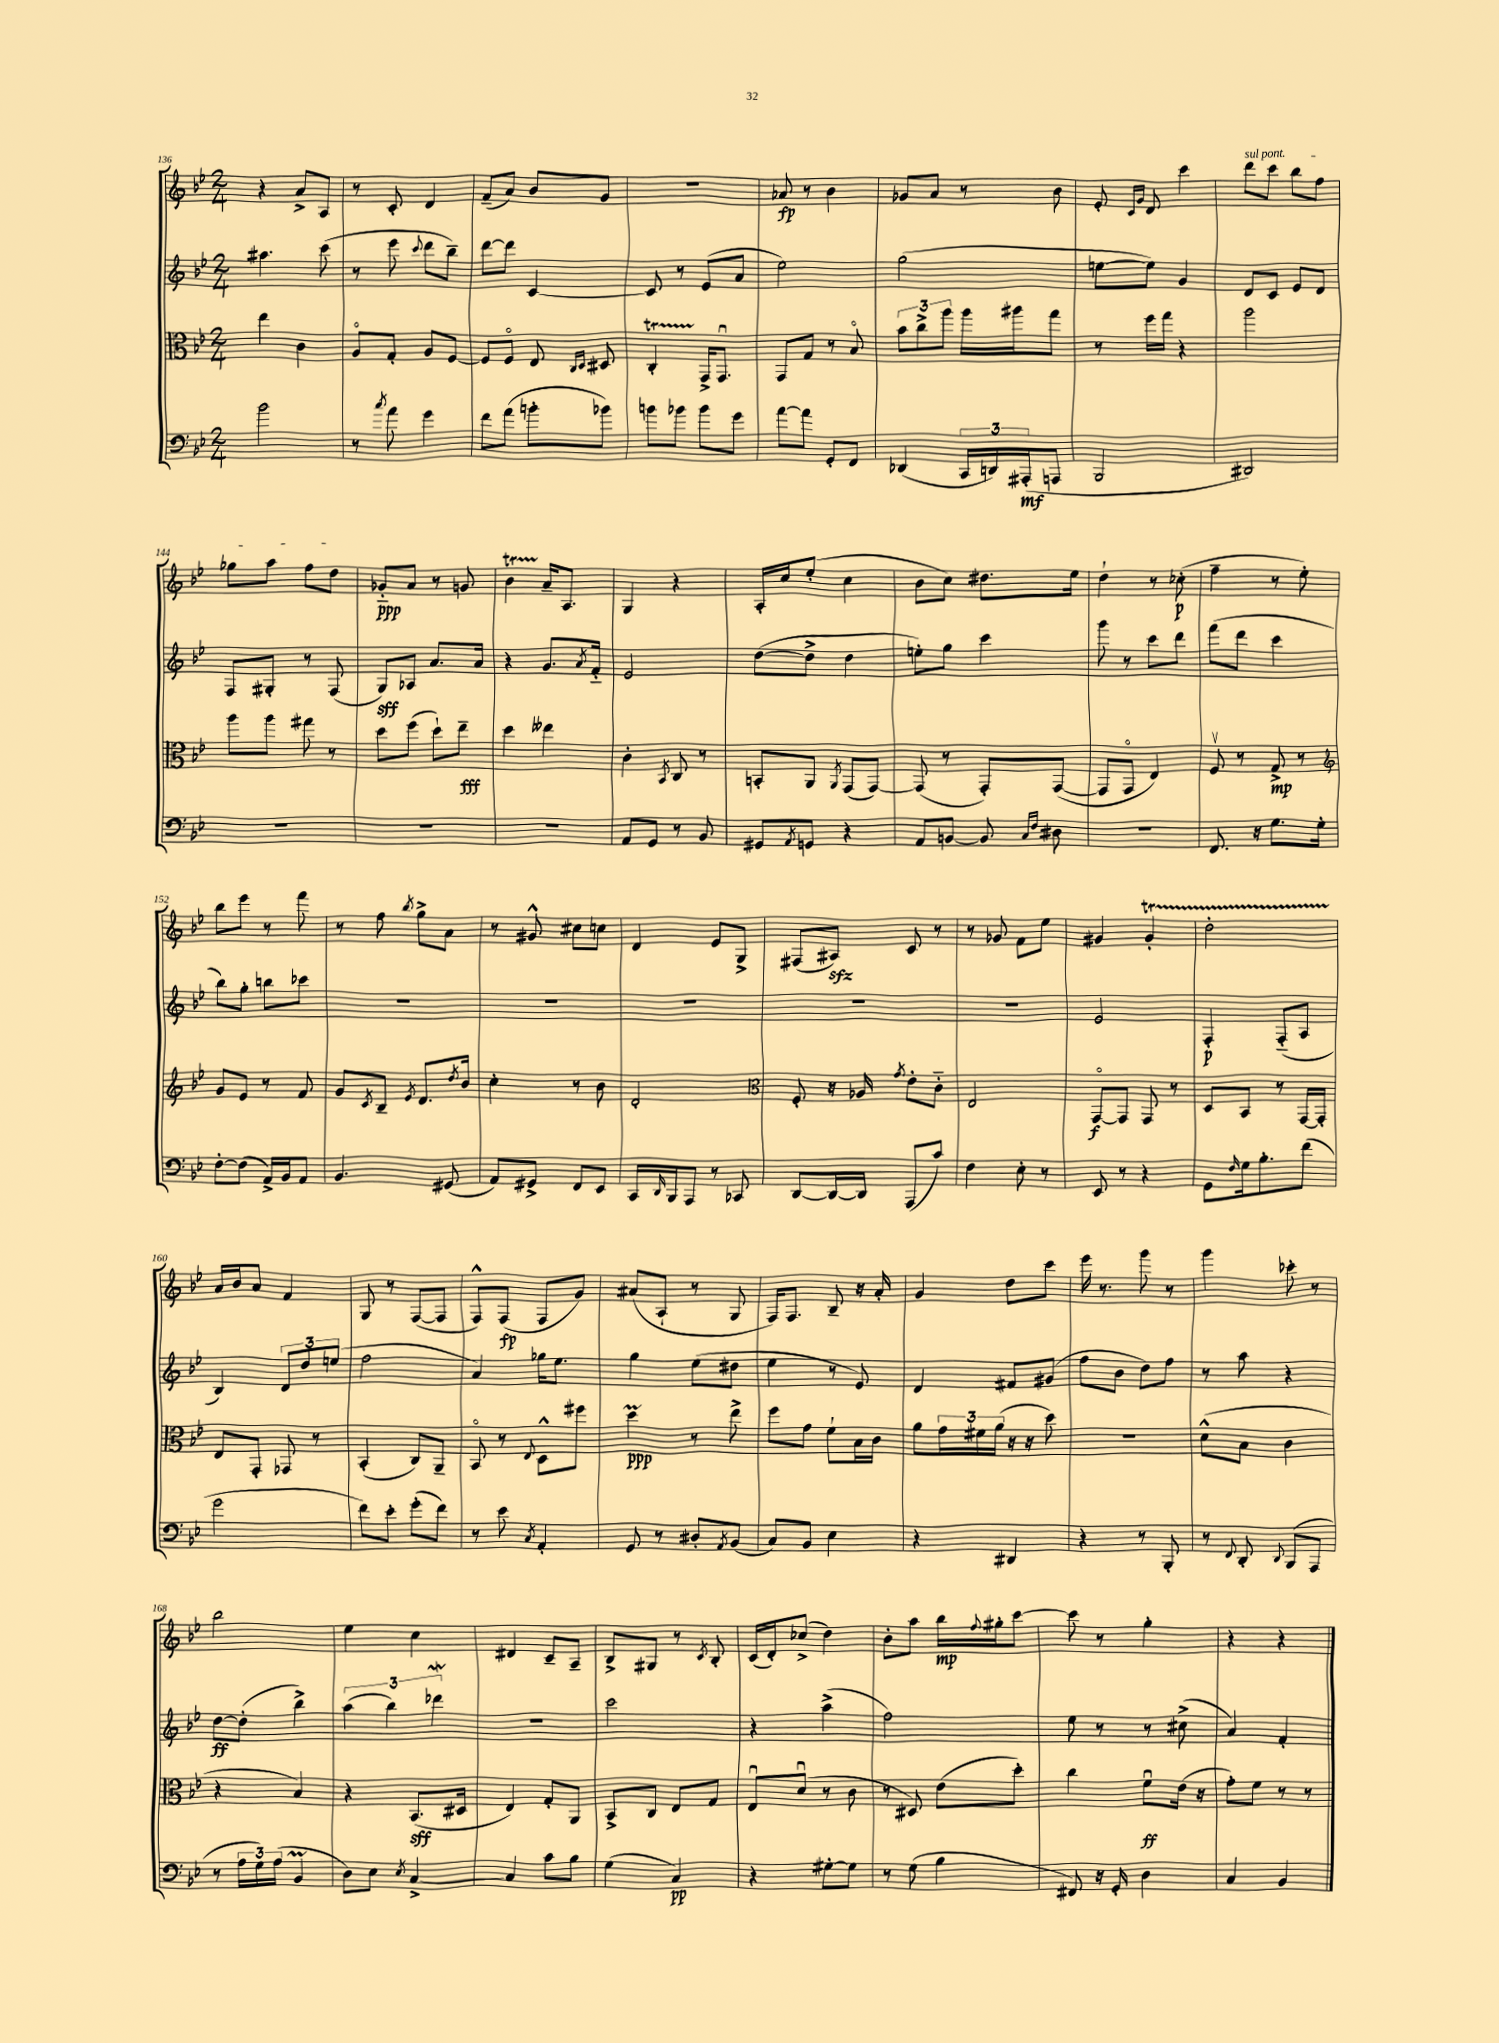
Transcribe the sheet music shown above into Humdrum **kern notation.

**kern	**dynam	**kern	**dynam	**kern	**dynam	**kern	**dynam
*part4	*part4	*part3	*part3	*part2	*part2	*part1	*part1
*staff4	*staff4	*staff3	*staff3	*staff2	*staff2	*staff1	*staff1
*clefF4	*	*clefC3	*	*clefG2	*	*clefG2	*
*k[b-e-]	*	*k[b-e-]	*	*k[b-e-]	*	*k[b-e-]	*
*M2/4	*	*M2/4	*	*M2/4	*	*M2/4	*
=136	=136	=136	=136	=136	=136	=136	=136
2b-\	.	4ee-\	.	4.aa#X\	.	4r	.
.	.	4c\	.	.	.	8a^/L	.
.	.	.	.	(8ccc\	.	8A/J	.
=137	=137	=137	=137	=137	=137	=137	=137
8r	.	8A/L	.	8r	.	8r	.
8qcc/	.	.	.	.	.	.	.
8a\	.	8G'/J	.	8eee-\	.	8c'/	.
.	.	.	.	8qqccc/	.	.	.
4g\	.	8A/L	.	8ddd\L	.	4d/	.
.	.	[8F/J	.	8bb-~\J)	.	.	.
=138	=138	=138	=138	=138	=138	=138	=138
8f\L	.	8F/L]	.	[8ddd\L	.	(8f~/L	.
(8a\J	.	8F/J	.	8ddd\J]	.	8a/J)	.
8bn'\L	.	8E-/	.	[4c/	.	8b-/L	.
.	.	16qqC/LL	.	.	.	.	.
.	.	16qqD/JJ	.	.	.	.	.
8b-X\J)	.	8D#X/	.	.	.	8g/J	.
=139	=139	=139	=139	=139	=139	=139	=139
8bn\L	.	4CT'/	.	8c/]	.	2r	.
8b-X\J	.	.	.	8r	.	.	.
8b-\L	.	16GG^/KL	.	(8e-/L	.	.	.
.	.	8.GGu/J	.	.	.	.	.
8g\J	.	.	.	8a/J	.	.	.
=140	=140	=140	=140	=140	=140	=140	=140
[8a\L	.	8GG/L	.	2ee-\)	.	8a-X/	fp
8a\J]	.	8G/J	.	.	.	8r	.
8GG'/L	.	8r	.	.	.	4b-\	.
8FF/J	.	8B-/	.	.	.	.	.
=141	=141	=141	=141	=141	=141	=141	=141
(4DD-X/	.	12b-\L	.	(2gg\	.	8g-X/L	.
.	.	12cc^\	.	.	.	.	.
.	.	.	.	.	.	8a/J	.
.	.	12aa\J	.	.	.	.	.
24CC/LL	.	16aa\LL	.	.	.	8r	.
24DDn/)	.	.	.	.	.	.	.
.	.	16aa#X\J	.	.	.	.	.
(24AAA#X'/J	mf	.	.	.	.	.	.
8AAAn/J	.	8gg\J	.	.	.	8b-\	.
=142	=142	=142	=142	=142	=142	=142	=142
2BBB-/	.	8r	.	[8een\L	.	8e-'/	.
.	.	.	.	.	.	16qqc/LL	.
.	.	.	.	.	.	16qqg/JJ	.
.	.	16ff\LL	.	8ee\J])	.	8d/	.
.	.	16gg\JJ	.	.	.	.	.
.	.	4r	.	4g/	.	4ccc\	.
=143	=143	=143	=143	=143	=143	=143	=143
!	!	!	!	!	!	!LO:TX:a:i:t=sul pont.	!
2DD#X/)	.	2aa\	.	8d/L	.	8ddd\L	.
.	.	.	.	8c/J	.	8ccc\J	.
.	.	.	.	8e-/L	.	8bb-\L	.
.	.	.	.	8d/J	.	8ff\J	.
!!LO:LB:g=z
=144	=144	=144	=144	=144	=144	=144	=144
2r	.	8aa\L	.	8F/L	.	8gg-X\L	.
.	.	8aa\J	.	8G#X'/J	.	8aa\J	.
.	.	8gg#X\	.	8r	.	8ff\L	.
.	.	8r	.	(8F/	.	8dd\J	.
=145	=145	=145	=145	=145	=145	=145	=145
2r	.	8dd\L	.	8G/L)	sff	8g-X/L	ppp
.	.	(8ff\J	.	8A-X/J	.	8a/J	.
.	.	8dd`\L)	.	8.a/L	.	8r	.
.	.	8ee-~\J	fff	.	.	8gn/	.
.	.	.	.	16a/Jk	.	.	.
=146	=146	=146	=146	=146	=146	=146	=146
2r	.	4dd\	.	4r	.	4b-T\	.
.	.	4ee--X\	.	8.g/L	.	16a~/KL	.
.	.	.	.	.	.	8.A/J	.
.	.	.	.	8qa/	.	.	.
.	.	.	.	16f/Jk	.	.	.
=147	=147	=147	=147	=147	=147	=147	=147
8AA/L	.	4c'\	.	2e-/	.	4G/	.
8GG/J	.	.	.	.	.	.	.
.	.	8qBB-/	.	.	.	.	.
8r	.	8C/	.	.	.	4r	.
8BB-/	.	8r	.	.	.	.	.
=148	=148	=148	=148	=148	=148	=148	=148
8GG#X/L	.	8BBn'/L	.	([8dd\L	.	16A'/LL	.
.	.	.	.	.	.	16cc/J	.
8qAA/	.	.	.	.	.	.	.
8GGn/J	.	8AA/J	.	8dd^\J]	.	(8ee-'/J	.
.	.	8qAA/	.	.	.	.	.
4r	.	(8GG/L	.	4dd\	.	4cc\	.
.	.	[8GG/J)	.	.	.	.	.
=149	=149	=149	=149	=149	=149	=149	=149
8AA/L	.	(8GG/]	.	8een'\L)	.	8b-\L	.
[8BBn/J	.	8r	.	8gg\J	.	8cc\J)	.
8BB/]	.	8GG'/L)	.	4ccc\	.	8.dd#X\L	.
16qqC/LL	.	.	.	.	.	.	.
16qqF/JJ	.	.	.	.	.	.	.
8D#X\	.	([8GG/J	.	.	.	.	.
.	.	.	.	.	.	16ee-\Jk	.
=150	=150	=150	=150	=150	=150	=150	=150
2r	.	8GG/L]	.	8ggg\	.	4dd`\	.
.	.	8GG/J	.	8r	.	.	.
.	.	4E-/)	.	8ccc\L	.	8r	.
.	.	.	.	8ddd\J	.	(8cc-X'\	p
=151	=151	=151	=151	=151	=151	=151	=151
8.FF/	.	8Fv/	.	(8fff\L	.	4ff~\	.
.	.	8r	.	8ddd\J	.	.	.
16r	.	.	.	.	.	.	.
8.G\L	.	8G^/	mp	4ccc\	.	8r	.
.	.	8r	.	.	.	8ee-'\)	.
16G'\Jk	.	.	.	.	.	.	.
!!LO:LB:g=z
=152	=152	=152	=152	=152	=152	=152	=152
*	*	*clefG2	*	*	*	*	*
[8F'\L	.	8g/L	.	8bb-\L)	.	8bb-\L	.
(8F\J]	.	8e-/J	.	8gg'\J	.	8eee-\J	.
16AA^/LL)	.	8r	.	8bbn\L	.	8r	.
16BB-/J	.	.	.	.	.	.	.
8AA/J	.	8f/	.	8ccc-X\J	.	8fff\	.
=153	=153	=153	=153	=153	=153	=153	=153
4.BB-/	.	8g/L	.	2r	.	8r	.
.	.	8qc/	.	.	.	.	.
.	.	8B-~/J	.	.	.	8ff\	.
.	.	8qe-/	.	.	.	8qbb-/	.
.	.	8.d/L	.	.	.	8gg^\L	.
(8GG#X/	.	.	.	.	.	8a\J	.
.	.	8qdd/	.	.	.	.	.
.	.	16b-/Jk	.	.	.	.	.
=154	=154	=154	=154	=154	=154	=154	=154
8AA/L)	.	4cc'\	.	2r	.	8r	.
8GG#X^/J	.	.	.	.	.	8g#X^^/	.
8FF/L	.	8r	.	.	.	8cc#X\L	.
8EE-/J	.	8b-\	.	.	.	8ccn\J	.
=155	=155	=155	=155	=155	=155	=155	=155
16CC/LL	.	2d'/	.	2r	.	4d/	.
16qqDD/	.	.	.	.	.	.	.
16BBB-/J	.	.	.	.	.	.	.
8AAA/J	.	.	.	.	.	.	.
8r	.	.	.	.	.	8e-/L	.
8CC-X/	.	.	.	.	.	8G^/J	.
=156	=156	=156	=156	=156	=156	=156	=156
*	*	*clefC3	*	*	*	*	*
[8DD/L	.	8F'/	.	2r	.	(8F#X/L	.
16DD/L_	.	16r	.	.	.	8A#Xzz/J)	.
16DD/JJ]	.	16A-X/	.	.	.	.	.
.	.	8qg/	.	.	.	.	.
(8AAA/L	.	8e-'\L	.	.	.	8c/	.
8c/J)	.	8c\J	.	.	.	8r	.
=157	=157	=157	=157	=157	=157	=157	=157
4F\	.	2E-/	.	2r	.	8r	.
.	.	.	.	.	.	8g-X/	.
8E-'\	.	.	.	.	.	8f\L	.
8r	.	.	.	.	.	8ee-\J	.
=158	=158	=158	=158	=158	=158	=158	=158
8EE-/	.	[8GG/L	f	2e-/	.	4g#X/	.
8r	.	8GG/J]	.	.	.	.	.
4r	.	8GG/	.	.	.	4g#t'/	.
.	.	8r	.	.	.	.	.
=159	=159	=159	=159	=159	=159	=159	=159
8GG\L	.	8D/L	.	4F'/	p	2ddTTT'\	.
16qqF/	.	.	.	.	.	.	.
16G\k	.	8BB-/J	.	.	.	.	.
8.B-'\	.	.	.	.	.	.	.
.	.	8r	.	(8F/L	.	.	.
(8f\J	.	[16GG/LL	.	8A/J	.	.	.
.	.	16GG'/JJ]	.	.	.	.	.
!!LO:LB:g=z
=160	=160	=160	=160	=160	=160	=160	=160
2g\	.	8E-/L	.	4B-/)	.	16a/LL	.
.	.	.	.	.	.	16b-/J	.
.	.	8GG'/J	.	.	.	8a/J	.
.	.	8GG-X/	.	12d/L	.	4f/	.
.	.	.	.	12dd/	.	.	.
.	.	8r	.	.	.	.	.
.	.	.	.	(12een/J	.	.	.
=161	=161	=161	=161	=161	=161	=161	=161
8f\L)	.	(4BB-'/	.	2ff\	.	8G/	.
8e-'\J	.	.	.	.	.	8r	.
(8g'\L	.	8C/L)	.	.	.	([8F/L	.
8f\J)	.	8AA~/J	.	.	.	8F/J]	.
=162	=162	=162	=162	=162	=162	=162	=162
8r	.	8BB-/	.	4a/)	.	8F^^/L)	.
8e-\	.	8r	.	.	.	(8F/J	fp
8qC/	.	8qqE-/	.	.	.	.	.
4AA'/	.	8D^^\L	.	16gg-X\KL	.	8F/L	.
.	.	.	.	8.ee-\J	.	.	.
.	.	8ff#X\J	.	.	.	8g/J)	.
=163	=163	=163	=163	=163	=163	=163	=163
8GG/	.	4ddm\	ppp	4gg\	.	(8a#X/L	.
8r	.	.	.	.	.	8A`/J	.
8D#X'/L	.	8r	.	(8ee-\L	.	8r	.
8qAA/	.	.	.	.	.	.	.
(8BB-/J	.	8ee-^\	.	8dd#X\J	.	8G/	.
=164	=164	=164	=164	=164	=164	=164	=164
8C/L)	.	8ff\L	.	4ee-\	.	16F/KL)	.
.	.	.	.	.	.	8.F/J	.
8BB-/J	.	8g\J	.	.	.	.	.
4E-\	.	8f`\L	.	8r	.	8B-~/	.
.	.	16B-\L	.	8e-/)	.	16r	.
.	.	16c\JJ	.	.	.	16a'/	.
=165	=165	=165	=165	=165	=165	=165	=165
4r	.	8a\L	.	4d/	.	4g/	.
.	.	24g\L	.	.	.	.	.
.	.	24f#X\	.	.	.	.	.
.	.	(24a\JJ	.	.	.	.	.
4DD#X/	.	16r	.	8f#X/L	.	8dd\L	.
.	.	16r	.	.	.	.	.
.	.	8dd\)	.	(8g#X/J	.	8ccc\J	.
=166	=166	=166	=166	=166	=166	=166	=166
4r	.	2r	.	8ff\L	.	16eee-\	.
.	.	.	.	.	.	8.r	.
.	.	.	.	8b-\J	.	.	.
8r	.	.	.	8dd\L)	.	8ggg\	.
8BBB-'/	.	.	.	8ff\J	.	8r	.
=167	=167	=167	=167	=167	=167	=167	=167
8r	.	(8d^^\L	.	8r	.	4ggg\	.
8qqFF/	.	.	.	.	.	.	.
8DD'/	.	8B-\J	.	8aa\	.	.	.
8qqDD/	.	.	.	.	.	.	.
(8BBB-/L	.	4c\	.	4r	.	8ccc-X'\	.
8AAA/J	.	.	.	.	.	8r	.
!!LO:LB:g=z
=168	=168	=168	=168	=168	=168	=168	=168
8r	.	4r	.	[8dd\L	ff	2bb-\	.
24A\LL	.	.	.	(8dd'\J]	.	.	.
24G\)	.	.	.	.	.	.	.
(24A\JJ	.	.	.	.	.	.	.
4BB-M/	.	4B-/)	.	4bb-^\)	.	.	.
=169	=169	=169	=169	=169	=169	=169	=169
8D\L)	.	4r	.	(6aa\	.	4ee-\	.
8E-\J	.	.	.	.	.	.	.
.	.	.	.	6bb-\)	.	.	.
8qE-/	.	.	.	.	.	.	.
[4C^/	.	(8.BB-/L	sff	.	.	4cc\	.
.	.	.	.	6ddd-Xw\	.	.	.
.	.	16D#X/Jk	.	.	.	.	.
=170	=170	=170	=170	=170	=170	=170	=170
4C/]	.	4E-/)	.	2r	.	4d#X/	.
8c\L	.	8G'/L	.	.	.	8c~/L	.
8B-\J	.	8AA/J	.	.	.	8A~/J	.
=171	=171	=171	=171	=171	=171	=171	=171
(4G\	.	8BB-^/L	.	2ccc\	.	8B-^/L	.
.	.	8C/J	.	.	.	8G#X/J	.
4C/)	pp	8E-/L	.	.	.	8r	.
.	.	.	.	.	.	8qc/	.
.	.	8G/J	.	.	.	8B-'/	.
=172	=172	=172	=172	=172	=172	=172	=172
4r	.	8E-u/L	.	4r	.	(16c/LL	.
.	.	.	.	.	.	16d'/J)	.
.	.	(8du/J	.	.	.	(8cc-X^/J	.
[8G#X'\L	.	8r	.	(4aa^\	.	4dd\)	.
8G#\J]	.	8c\	.	.	.	.	.
=173	=173	=173	=173	=173	=173	=173	=173
8r	.	8r	.	2ff\)	.	8b-'\L	.
(8G\	.	8D#X/)	.	.	.	8aa\J	.
4B-\	.	(8e-\L	.	.	.	16bb-\LL	mp
.	.	.	.	.	.	8qqff/	.
.	.	.	.	.	.	16gg#X'\J	.
.	.	8dd'\J)	.	.	.	[8ccc\J	.
=174	=174	=174	=174	=174	=174	=174	=174
8FF#X/)	.	4cc\	.	8ee-\	.	8ccc\]	.
16r	.	.	.	8r	.	8r	.
16GG'/	.	.	.	.	.	.	.
4D\	.	8fu\L	ff	8r	.	4gg'\	.
.	.	(16e-\Jk	.	(8cc#X^\	.	.	.
.	.	16r	.	.	.	.	.
=175	=175	=175	=175	=175	=175	=175	=175
4C/	.	8g'\L)	.	4a/)	.	4r	.
.	.	8f\J	.	.	.	.	.
4BB-/	.	8r	.	4f'/	.	4r	.
.	.	8r	.	.	.	.	.
==	==	==	==	==	==	==	==
*-	*-	*-	*-	*-	*-	*-	*-
